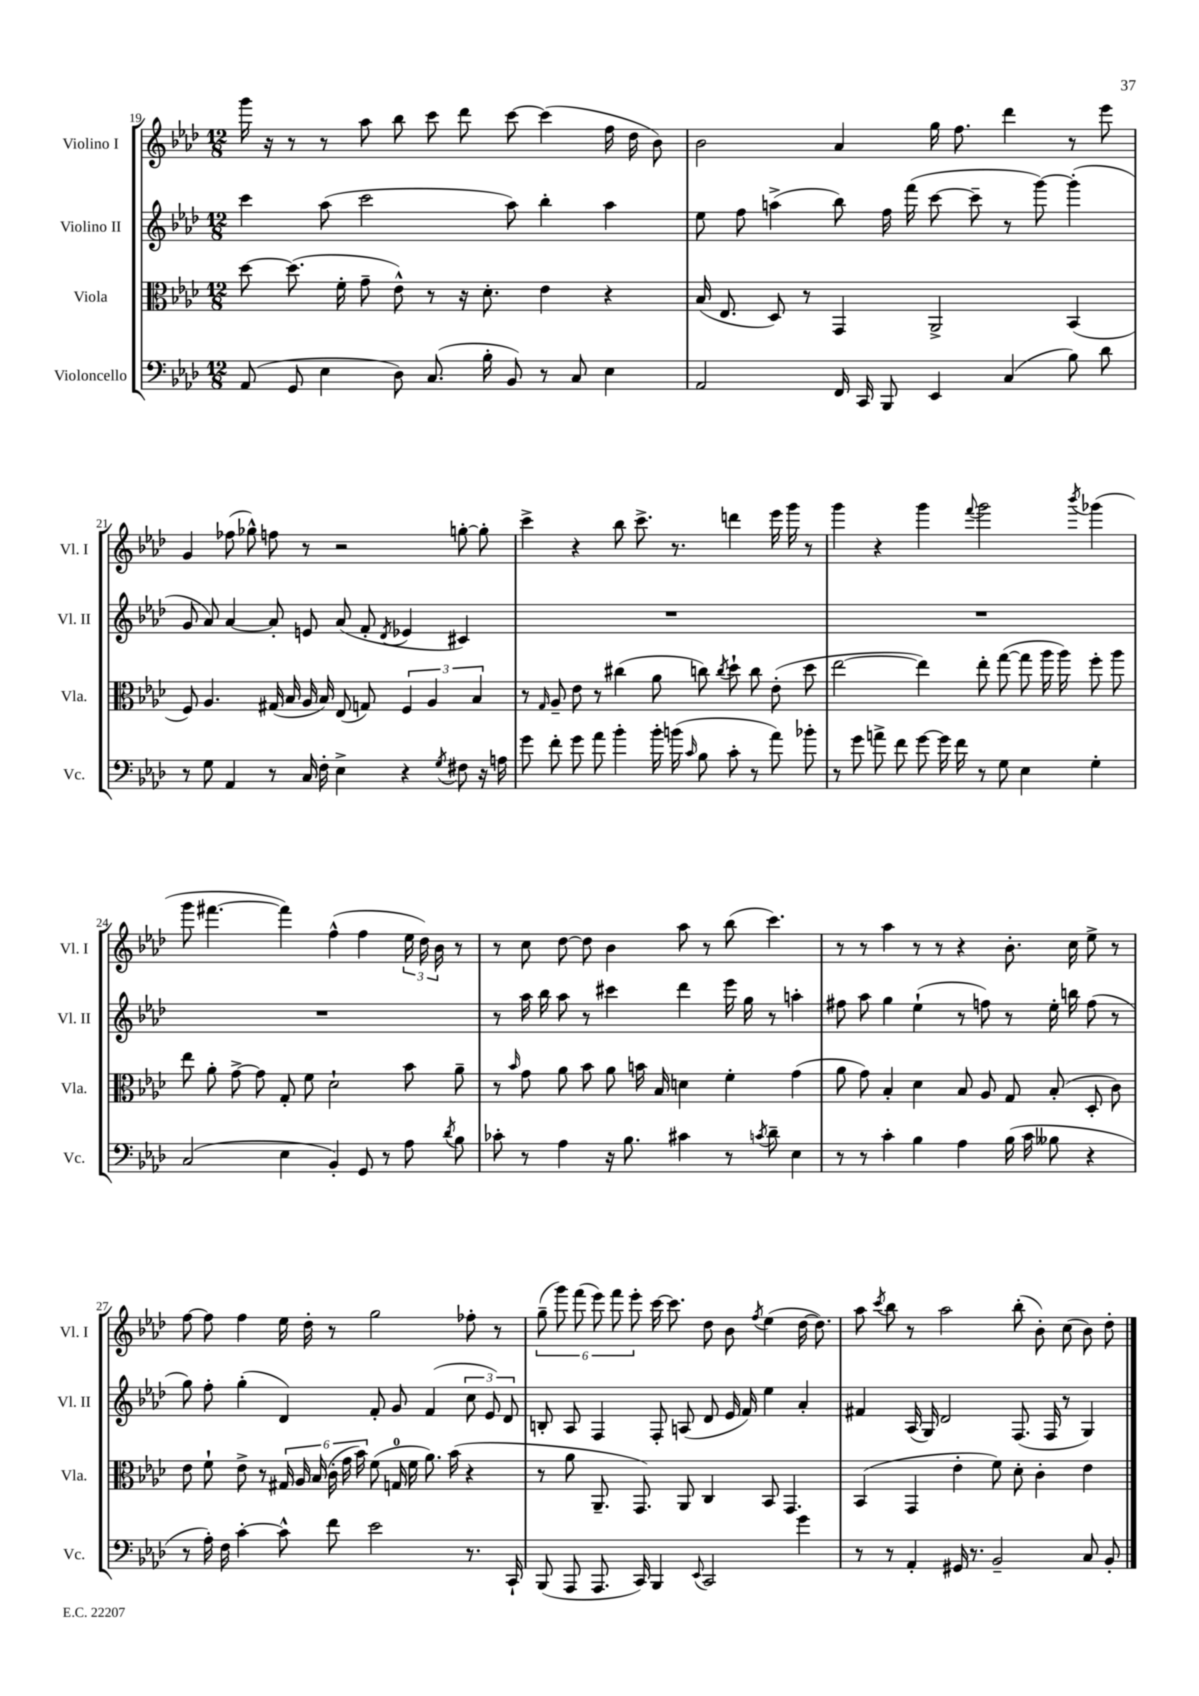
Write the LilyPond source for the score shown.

<<
\new StaffGroup <<
\new Staff = "s0" \with { instrumentName = "Violino I" shortInstrumentName = "Vl. I" } {
    \clef treble \key aes \major \numericTimeSignature \time 12/8
    \autoBeamOff g'''16 r16 r8 r8 aes''8 bes''8 c'''8 des'''8 c'''8~ c'''4( f''16 des''16 bes'8) |
    bes'2 aes'4 g''16 f''8. des'''4 r8 ees'''8 |
    g'4 fes''8( ges''8-^) f''8 r8 r2 g''8~-. g''8-. |
    c'''4-> r4 bes''8 c'''8.-> r8. d'''4 ees'''16 g'''16 r8 |
    g'''4 r4 g'''4 \appoggiatura { f'''8 } g'''2 \acciaccatura { bes'''8 } ges'''4( |
    g'''8 fis'''4.~ fis'''4) f''4-^( f''4 \tuplet 3/2 { ees''16 des''16) bes'16 } r8 |
    r8 c''8 des''8~ des''8 bes'4 aes''8 r8 bes''8( c'''4.) |
    r8 r8 aes''4 r8 r8 r4 bes'8.-. c''16 ees''8-> r8 |
    f''8~ f''8 f''4 ees''16 des''16-. r8 g''2 fes''8-. r8 |
    \tuplet 6/4 { g''8--( g'''8) f'''8( ees'''8) f'''8 ees'''8-. } c'''16~ c'''8. des''8 bes'8 \acciaccatura { f''8 } ees''4( des''16~ des''8.) |
    aes''8 \acciaccatura { c'''8 } bes''8 r8 aes''2 bes''8-.( bes'8-.) c''8( bes'8) des''8-. \bar "|." |
}
\new Staff = "s1" \with { instrumentName = "Violino II" shortInstrumentName = "Vl. II" } {
    \clef treble \key aes \major \numericTimeSignature \time 12/8
    \autoBeamOff c'''4 aes''8( c'''2 aes''8) bes''4-. aes''4 |
    ees''8 f''8 a''4->( bes''8) f''16 f'''16( c'''8~ c'''8-- r8 g'''8~) g'''4-.( |
    g'8 aes'8) aes'4~ aes'8-. e'8 aes'8( f'8-. \acciaccatura { des'8 } ees'4 cis'4) |
    R1. |
    R1. |
    R1. |
    r8 aes''16 bes''16 aes''8 r8 cis'''4 des'''4 ees'''16 g''16 r8 a''4-. |
    fis''8 aes''8 g''4 ees''4-!( r8 f''8) r8 ees''16-. b''16 f''8( r8 |
    g''8) f''8-. g''4-.( des'4) f'8-. g'8 f'4( \tuplet 3/2 { c''8 ees'8) des'8 } |
    b8-. aes8 f4 f8-. a8( des'8 ees'16 f'16) ees''4 aes'4-. |
    fis'4 aes16( g16) des'2 f8.( f16 r8 g4) \bar "|." |
}
\new Staff = "s2" \with { instrumentName = "Viola" shortInstrumentName = "Vla." } {
    \clef alto \key aes \major \numericTimeSignature \time 12/8
    \autoBeamOff des''8~ des''8.( f'16-. g'8-- ees'8-^) r8 r16 des'8.-. ees'4 r4 |
    bes16( ees8. des8) r8 g,4 aes,2-> bes,4( |
    f8) aes4. gis16( bes16 aes16 bes16) ees8( g8) \tuplet 3/2 { f4 aes4 bes4 } |
    r8 \grace { g16 } aes8-- ees'8 r8 cis''4( aes'8 c''8) \acciaccatura { c''8 } des''8-! c''8 ees'8-.( des''8 |
    ees''2~ ees''4) ees''8-. g''8~( g''8 aes''16 aes''16) f''8-. aes''8 |
    ees''8 aes'8-. g'8~-> g'8 g8-. f'8 des'2-! bes'8 aes'8-- |
    r8 \grace { bes'16 } g'8 aes'8 bes'8 aes'8 b'16 bes16 d'4 f'4-. g'4( |
    aes'8 g'8) bes4-. des'4 bes8 aes8 g8 bes8-.( des8-. c'8) |
    ees'8 f'8-! ees'8-> r8 \tuplet 6/4 { gis16 aes16 bes16( c'16-. g'16 bes'16) } f'8( g16-0 f'16 aes'8.) bes'16( r4 |
    r8 aes'8 aes,8.-- g,8.) aes,8 c4 bes,8 g,4. |
    bes,4( g,4 ees'4-. f'8) des'8-. c'4-. ees'4 \bar "|." |
}
\new Staff = "s3" \with { instrumentName = "Violoncello" shortInstrumentName = "Vc." } {
    \clef bass \key aes \major \numericTimeSignature \time 12/8
    \autoBeamOff aes,8( g,8 ees4 des8) c8.( bes16-. bes,8) r8 c8 ees4 |
    aes,2 f,16 c,16 bes,,8 ees,4 c4( bes8) des'8 |
    r8 g8 aes,4 r8 c16 f16-. ees4-> r4 \acciaccatura { g8 } fis8 r16 a16 |
    g'8 f'8-. g'8 aes'8 bes'4-. bes'16-. b'16( \grace { c'16 } bes8 c'8-. r8 aes'8) bes'8-. |
    r8 g'8 a'8-> f'8 g'8~ g'16 f'16 r8 g8 ees4 g4-. |
    c2( ees4 bes,4-.) g,8 r8 aes8 \acciaccatura { des'8 } bes8 |
    ces'8-. r8 aes4 r16 bes8. cis'4 r8 \acciaccatura { c'8 } des'8-- ees4 |
    r8 r8 c'4-. bes4 aes4 bes16( c'16 beses8 r4 |
    r8 aes16-.) f16 c'4~-. c'8-^ f'8 ees'2 r8. c,16-! |
    bes,,8( aes,,8 aes,,8. c,16) bes,,4 \appoggiatura { ees,8 } c,2 g'4 |
    r8 r8 aes,4-. gis,16 r8. bes,2-- c8 bes,8-. \bar "|." |
}
>>
>>
\layout { \context { \Score currentBarNumber = #19 } }
